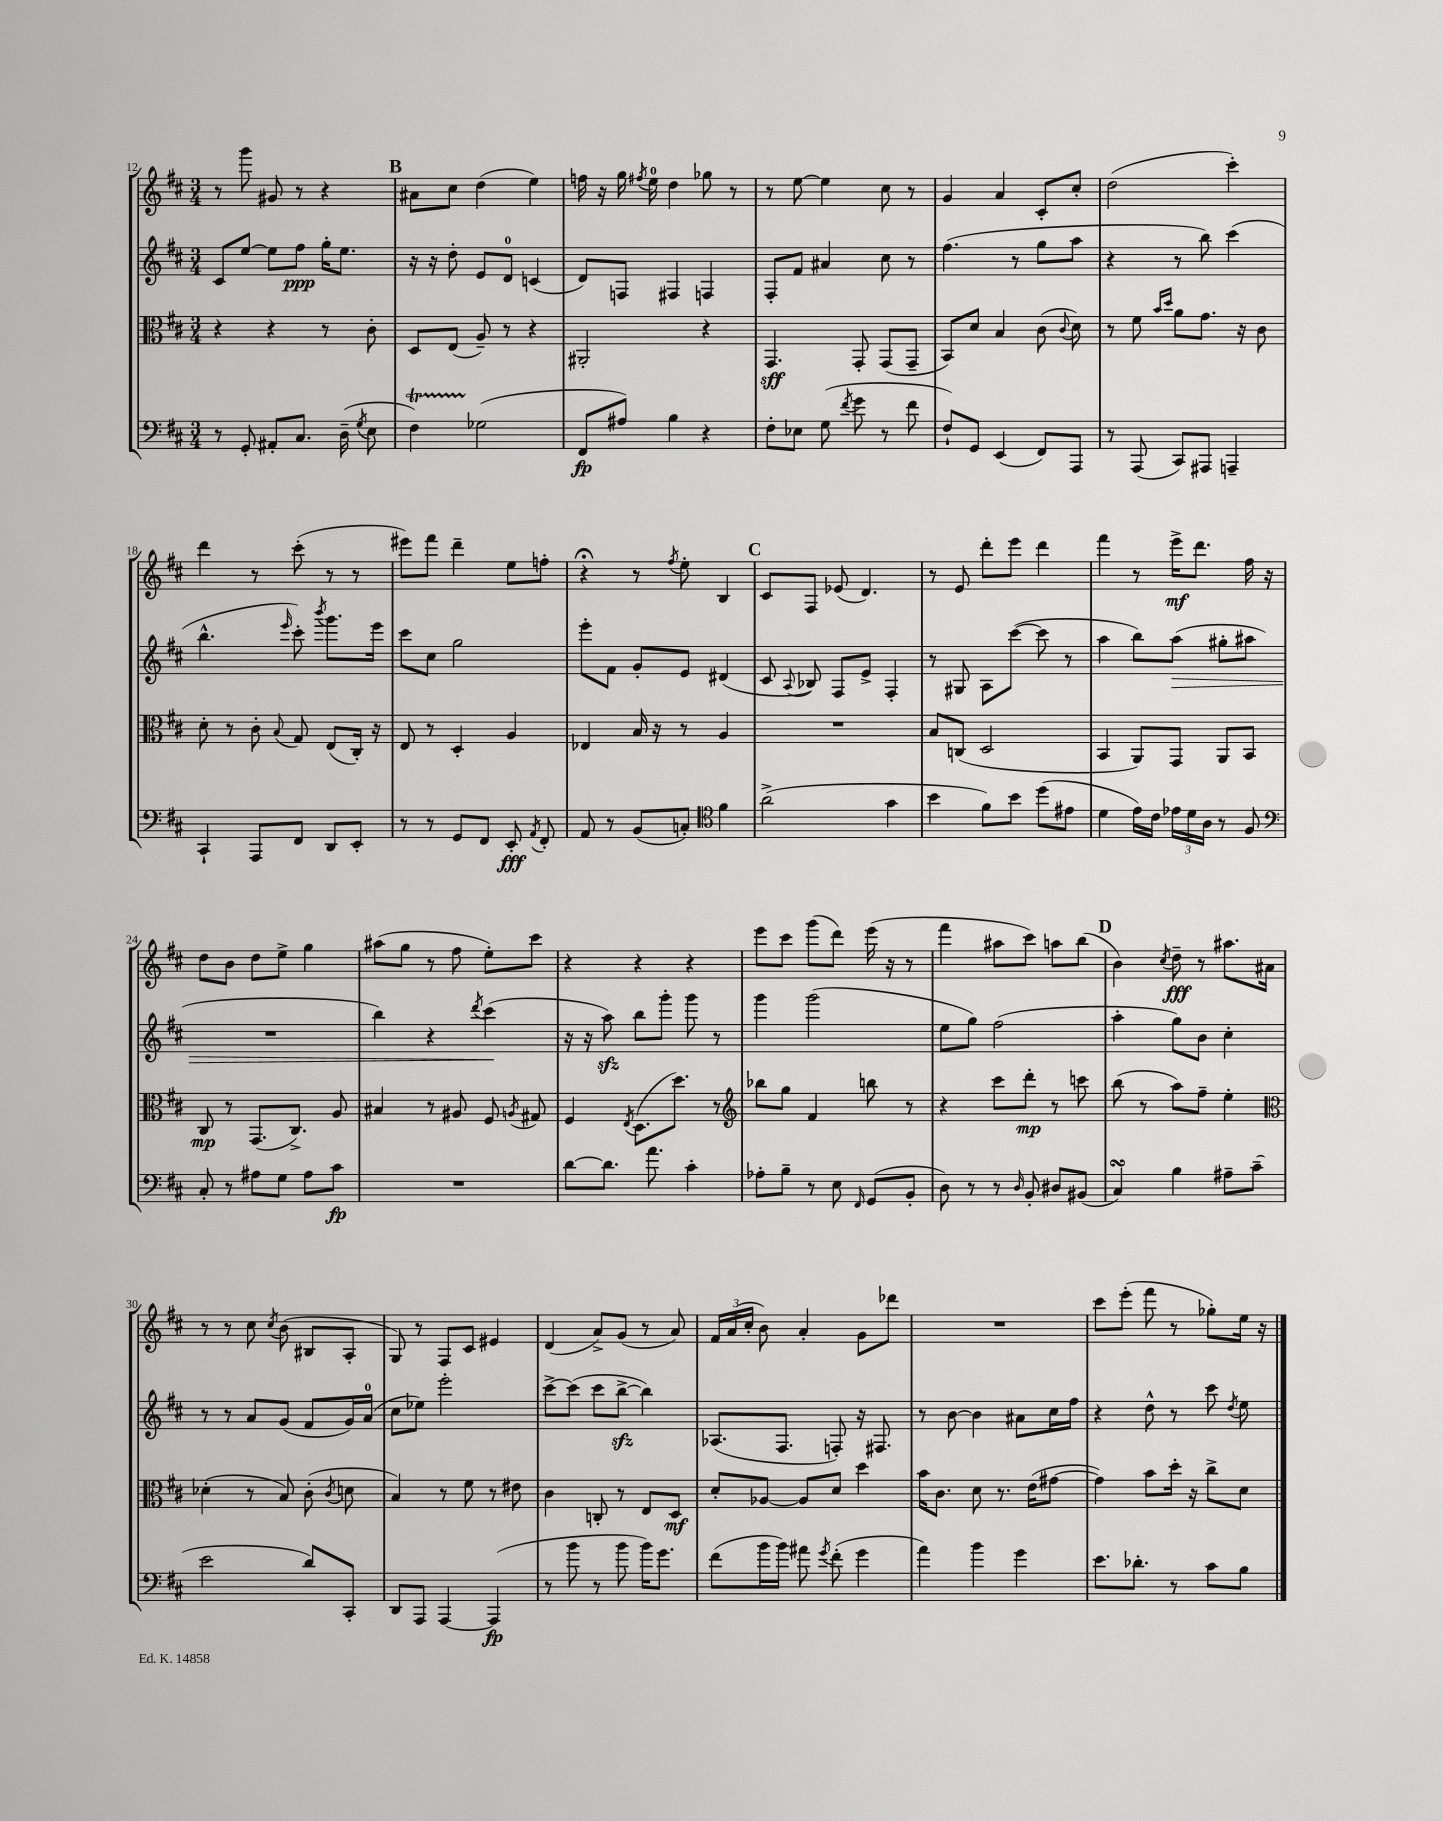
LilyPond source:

<<
\new StaffGroup <<
\new Staff = "s0" {
    \clef treble \key d \major \numericTimeSignature \time 3/4
    \autoBeamOff r8 g'''8 gis'8 r8 r4 |
    \mark \markup { \bold "B" } ais'8[ cis''8] d''4( e''4) |
    f''16 r16 g''16 \acciaccatura { fis''8 } e''16-0 d''4 ges''8 r8 |
    r8 e''8~ e''4 cis''8 r8 |
    g'4 a'4 cis'8[-. cis''8]-. |
    d''2( cis'''4-.) |
    d'''4 r8 cis'''8-.( r8 r8 |
    eis'''8[) fis'''8] d'''4-- e''8[ f''8]-. |
    r4\fermata r8 \acciaccatura { fis''8 } e''8-. b4 |
    \mark \markup { \bold "C" } cis'8[ fis8] ees'8( d'4.) |
    r8 e'8 d'''8[-. e'''8] d'''4 |
    fis'''4 r8 e'''16[->\mf d'''8.] fis''16 r16 |
    d''8[ b'8] d''8[ e''8]-> g''4 |
    ais''8[( g''8] r8 fis''8 e''8[-.) cis'''8] |
    r4 r4 r4 |
    e'''8[ cis'''8] g'''8[( d'''8]) e'''16( r16 r8 |
    fis'''4 ais''8[ cis'''8]) a''8[ b''8]( |
    \mark \markup { \bold "D" } b'4) \acciaccatura { cis''8 } d''8--\fff r8 ais''8.[ ais'16] |
    r8 r8 cis''8 \acciaccatura { cis''8 } b'8( bis8[ a8]-. |
    g8) r8 fis8[ cis'8] eis'4 |
    d'4( a'8[->) g'8]( r8 a'8) |
    \tuplet 3/2 { fis'16[ a'16( cis''16]-. } b'8) a'4-. g'8[ des'''8] |
    R2. |
    cis'''8[ e'''8]-.( fis'''8 r8 ges''8[-.) e''16] r16 \bar "|." |
}
\new Staff = "s1" {
    \clef treble \key d \major \numericTimeSignature \time 3/4
    \autoBeamOff cis'8[ e''8]~ e''8[ fis''8]\ppp g''16[-. e''8.] |
    \mark \markup { \bold "B" } r16 r16 d''8-. e'8[ d'8]-0 c'4( |
    d'8[) f8] fis4 f4 |
    fis8[-. fis'8] ais'4 cis''8 r8 |
    fis''4.( r8 g''8[ a''8] |
    r4 r8 b''8) cis'''4( |
    b''4.-^ \grace { e'''16 } cis'''8-.) \acciaccatura { b'''8 } g'''8.[ e'''16] |
    cis'''8[ cis''8] g''2 |
    e'''8[-. fis'8] g'8[-. e'8] dis'4( |
    \mark \markup { \bold "C" } cis'8 \appoggiatura { a8 } bes8) fis8[ e'8]-> fis4-. |
    r8 gis8 a8[ cis'''8]~( cis'''8 r8 |
    a''4 b''8[) a''8]\>( gis''8[-. ais''8] |
    R2. |
    b''4) r4 \acciaccatura { d'''8 } cis'''4\!( |
    r16 r16 a''8\sfz) b''8[ g'''8]-. g'''8 r8 |
    g'''4 g'''2( |
    e''8[ g''8]) fis''2( |
    \mark \markup { \bold "D" } a''4-. g''8[) b'8] cis''4-. |
    r8 r8 a'8[ g'8]( fis'8[ g'16) a'16]-0( |
    cis''8[ ees''8]) e'''2-. |
    cis'''8[~-> cis'''8]( cis'''8[ b''8]~->\sfz b''4) |
    aes8.[( fis8.] f8-.) r16 fis8. |
    r8 b'8~ b'4 ais'8[ cis''16 fis''16] |
    r4 d''8-^ r8 cis'''8 \acciaccatura { d''8 } e''8 \bar "|." |
}
\new Staff = "s2" {
    \clef alto \key d \major \numericTimeSignature \time 3/4
    \autoBeamOff r4 r4 r8 cis'8-. |
    \mark \markup { \bold "B" } d8[ e8]( a8--) r8 r4 |
    ais,2-. r4 |
    g,4.\sff g,8-. g,8[( g,8]-- |
    b,8[) d'8] b4 cis'8( \appoggiatura { cis'8 } d'8) |
    r8 fis'8 \grace { b'16[ d''16] } a'8[ g'8.] r16 cis'8 |
    d'8-. r8 cis'8-. \appoggiatura { b8 } g8 e8[( cis16]-.) r16 |
    e8 r8 d4-. a4 |
    ees4 b16 r16 r8 a4 |
    \mark \markup { \bold "C" } R2. |
    b8[ c8]( d2 |
    b,4 a,8[) g,8] a,8[ b,8] |
    cis8\mp r8 g,8.[( cis8.]->) a8 |
    bis4 r8 ais8 fis8 \acciaccatura { a8 } gis8 |
    fis4 \acciaccatura { e8 } d8.[( d''8.]) r8 |
    \clef treble bes''8[ g''8] fis'4 b''8 r8 |
    r4 cis'''8[ d'''8]-.\mp r8 c'''8 |
    \mark \markup { \bold "D" } b''8( r8 a''8[) fis''8]-- e''4-. |
    \clef alto des'4-.( r8 b8) cis'8-.( \acciaccatura { cis'8 } d'8 |
    b4) r8 fis'8 r8 eis'8 |
    cis'4 c8-. r8 e8[ d8]\mf |
    d'8[-. aes8]~ aes8[ d'8] d''4 |
    b'16[ cis'8.] d'8 r8. e'16[( gis'8]~ |
    gis'4) b'8[ d''16]-. r16 cis''8[-> d'8] \bar "|." |
}
\new Staff = "s3" {
    \clef bass \key d \major \numericTimeSignature \time 3/4
    \autoBeamOff r8 g,8-. ais,8[-. cis8.] d16--( \acciaccatura { g8 } e8 |
    \mark \markup { \bold "B" } fis4\startTrillSpan) ges2\stopTrillSpan( |
    fis,8[\fp ais8]) b4 r4 |
    fis8[-. ees8] g8( \acciaccatura { fis'8 } g'8 r8 fis'8 |
    fis8[-!) g,8] e,4( fis,8[) a,,8] |
    r8 a,,8( cis,8[) ais,,8] a,,4-- |
    cis,4-! a,,8[ fis,8] d,8[ e,8]-. |
    r8 r8 g,8[ fis,8] e,8-.\fff \acciaccatura { a,8 } fis,8-. |
    a,8 r8 b,8[( c8]-.) \clef tenor fis'4 |
    \mark \markup { \bold "C" } a'2->( g'4 |
    b'4 fis'8[) b'8] d''8[( eis'8] |
    d'4 e'16[) cis'16] \tuplet 3/2 { ees'16[ d'16 a16] } r8 fis8 |
    \clef bass cis8-. r8 ais8[ g8] ais8[ cis'8]\fp |
    R2. |
    d'8[~ d'8.] a'8. cis'4-. |
    aes8[-. b8]-- r8 e8 \grace { fis,16 } g,8[( b,8]-. |
    d8) r8 r8 \grace { d16 } b,8-. dis8[ bis,8]( |
    \mark \markup { \bold "D" } cis4\turn) b4 ais8[-- cis'8]--( |
    e'2 d'8[) cis,8]-. |
    d,8[ a,,8] a,,4~ a,,4\fp( |
    r8 b'8 r8 b'8 b'16[) g'8.] |
    fis'8[( b'16 b'16]) ais'8 \acciaccatura { g'8 } fis'8-.( g'4 |
    a'4) b'4 g'4 |
    e'8.[ des'8.]-. r8 cis'8[ b8] \bar "|." |
}
>>
>>
\layout { \context { \Score currentBarNumber = #12 } }
